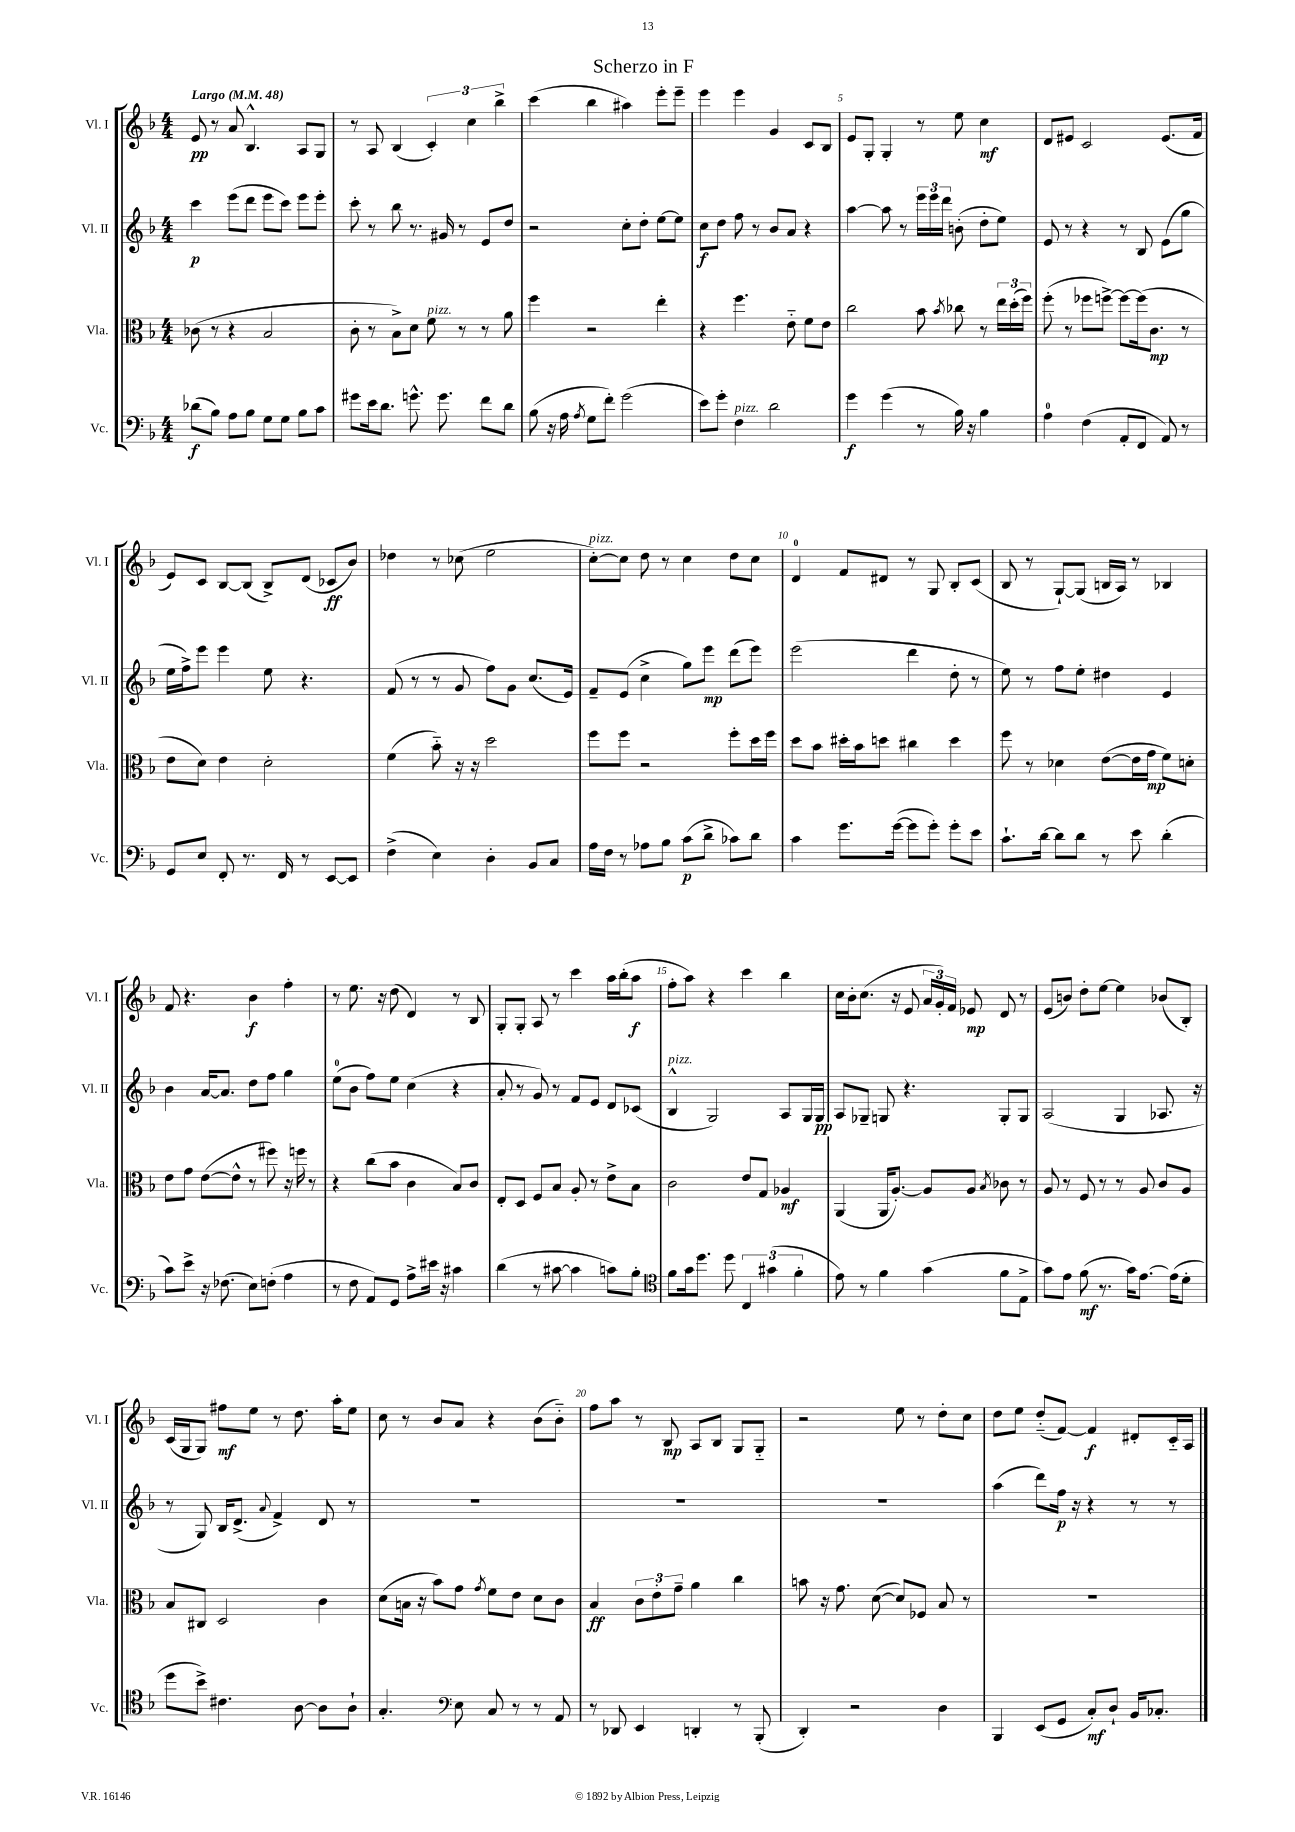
\header { title = "Scherzo in F" }
<<
\new StaffGroup <<
\new Staff = "s0" \with { instrumentName = "Vl. I" shortInstrumentName = "Vl. I" } {
    \clef treble \key f \major \numericTimeSignature \time 4/4 \tempo "Largo" 4 = 48
    \autoBeamOff e'8\pp r8 a'8 bes4.-^ a8[ g8] |
    r8 a8 bes4( \tuplet 3/2 { c'4-.) c''4 bes''4-> } |
    c'''4( bes''4 ais''4) e'''8[-. e'''8]-- |
    e'''4 e'''4 g'4 c'8[ bes8] |
    e'8[ g8]-. g4-. r8 e''8 c''4\mf |
    d'8[ eis'8] c'2 eis'8.[( f'16] |
    e'8[) c'8] bes8[~ bes8]( bes8[->) d'8]( ces'8[\ff bes'8]) |
    des''4 r8 ces''8( e''2 |
    c''8[~-.^\markup { \italic "pizz." }) c''8] d''8 r8 c''4 d''8[ c''8] |
    d'4-0 f'8[ dis'8] r8 g8 bes8[-. c'8]( |
    bes8 r8 g8[~-!) g8]( b16[ a16]) r8 bes4 |
    f'8 r4. bes'4\f f''4-. |
    r8 e''8. r16 d''8( d'4) r8 bes8 |
    g8[-. g8]-. a8 r8 c'''4 a''16[ bes''16-.( a''8]\f |
    f''8[-. a''8]) r4 c'''4 bes''4 |
    c''16[ bes'16-. c''8.]( r16 e'8 \tuplet 3/2 { a'16[ g'16-.) f'16] } ees'8\mp d'8 r8 |
    e'8[( b'8]) d''8[-. e''8]~ e''4 bes'8[( bes8]-.) |
    c'16[( g16 g8]) fis''8[\mf e''8] r8 d''8. a''16[-. e''8] |
    c''8 r8 bes'8[ a'8] r4 bes'8[( bes'8]-_) |
    f''8[ a''8] r8 bes8\mp a8[ bes8] g8[ g8]-_ |
    r2 e''8 r8 d''8[-. c''8] |
    d''8[ e''8] d''8[-_( f'8]~) f'4\f dis'8[-. c'16-_ a16] \bar "|." |
}
\new Staff = "s1" \with { instrumentName = "Vl. II" shortInstrumentName = "Vl. II" } {
    \clef treble \key f \major \numericTimeSignature \time 4/4
    \autoBeamOff c'''4\p e'''8[( d'''8] e'''8[ c'''8]) e'''8[ e'''8]-. |
    c'''8-. r8 bes''8 r8. gis'16 r8 e'8[ d''8] |
    r2 c''8[-. d''8]-. e''8[~ e''8] |
    c''8[\f d''8] f''8 r8 bes'8[ a'8] r4 |
    a''4~ a''8 r8 \tuplet 3/2 { e'''16[ e'''16 d'''16] } b'8-.( d''8[-. e''8]) |
    e'8 r8 r4 r8 bes8 e'8[( g''8] |
    e''16[ f''16->) e'''8] e'''4 e''8 r4. |
    f'8( r8 r8 g'8 f''8[) g'8] c''8.[( e'16]) |
    f'8[-- e'8]( c''4-> g''8[) e'''8]\mp d'''8[( e'''8]) |
    e'''2( d'''4 d''8-. r8 |
    e''8) r8 f''8[ e''8]-. dis''4 e'4 |
    bes'4 a'16[~ a'8.] d''8[ f''8] g''4 |
    e''8[-0( bes'8] f''8[) e''8] c''4( r4 |
    a'8-. r8 g'8) r8 f'8[ e'8] d'8[ ces'8]( |
    bes4-^^\markup { \italic "pizz." } g2) a8[ g16 g16]\pp |
    a8[ ges8]-- g8 r4. g8[-. g8] |
    a2( g4 aes8. r16 |
    r8 g8) bes16[ d'8.]->( \appoggiatura { a'8 } f'4->) d'8 r8 |
    R1 |
    R1 |
    R1 |
    a''4( d'''8[) f''16]\p r16 r4 r8 r8 \bar "|." |
}
\new Staff = "s2" \with { instrumentName = "Vla." shortInstrumentName = "Vla." } {
    \clef alto \key f \major \numericTimeSignature \time 4/4
    \autoBeamOff ces'8( r8 r4 bes2 |
    c'8-. r8 bes8[->) d'8] f'8^\markup { \italic "pizz." } r8 r8 a'8 |
    f''4 r2 e''4-. |
    r4 f''4. e'8-_ f'8[ e'8] |
    c''2 bes'8 \acciaccatura { bes'8 } ces''8 r8 \tuplet 3/2 { e''16[ d''16-.( f''16]) } |
    f''8-.( r8 fes''8[ f''8]~->) f''8[~ f''16( c'8.]\mp r8 |
    e'8[ d'8]) e'4 d'2-. |
    f'4( bes'8-_) r16 r16 d''2 |
    f''8[ f''8] r2 f''8[-. d''16 f''16] |
    d''8[ bes'8] dis''16[-. bes'16 d''8] cis''4 d''4 |
    f''8 r8 des'4 e'8[~( e'16 g'16]\mp f'8[) d'8]-. |
    e'8[ g'8] e'8[~( e'8]-^ r8 fis''8) r16 f''16 r8 |
    r4 c''8[( bes'8] c'4 bes8[) c'8] |
    e8[-. d8] f8[ bes8] a8-. r8 e'8[-> bes8] |
    c'2 e'8[ g8] aes4\mf |
    a,4( a,16[ a8.]~-.) a8[ a8] \acciaccatura { bes8 } ces'8 r8 |
    a8 r8 f8 r8 r8 a8 c'8[ a8] |
    bes8[ cis8] d2 c'4 |
    d'8[( b16] r16 bes'8[) g'8] \acciaccatura { g'8 } f'8[ e'8] d'8[ c'8] |
    bes4\ff \tuplet 3/2 { c'8[ e'8-. g'8]-- } a'4 c''4 |
    b'8 r16 g'8. d'8~( d'8[) fes8] bes8 r8 |
    R1 \bar "|." |
}
\new Staff = "s3" \with { instrumentName = "Vc." shortInstrumentName = "Vc." } {
    \clef bass \key f \major \numericTimeSignature \time 4/4
    \autoBeamOff des'8[\f( bes8]) a8[ bes8] g8[ g8] bes8[ c'8] |
    gis'8[ e'16 d'8.] g'8.-^ g'8. f'8[ d'8] |
    bes8( r16 a16 \acciaccatura { a8 } g8[ f'8]-.) g'2( |
    e'8[) g'8]-. f4^\markup { \italic "pizz." } d'2 |
    g'4\f g'4( r8 bes16) r16 bes4 |
    a4-0 f4( a,8[-. f,8] a,8) r8 |
    g,8[ e8] f,8-. r8. f,16 r8 e,8[~ e,8] |
    f4->( e4) d4-. bes,8[ c8] |
    a16[ f16] r8 aes8[ bes8] c'8[\p( d'8]-> ces'8[) d'8] |
    c'4 g'8.[ g'16]~( g'8[ g'8]-.) g'8[-. e'8] |
    c'8.[-! d'16]~ d'8[ d'8] r8 e'8 d'4-.( |
    c'8[) e'8]-> r16 fes8.( e8[) f8]-.( a4 |
    r8 f8 a,8[) g,8] a8[-> eis'16] r16 cis'4 |
    d'4( r8 cis'8~ cis'4 c'8[) bes8]-. |
    \clef tenor f'8[ g'16 d''8.] d''8 \tuplet 3/2 { c4 gis'4( f'4-. } |
    e'8) r8 f'4 g'4( f'8[ e8]-> |
    g'8[) e'8] f'8\mf( r8. g'16[) e'8.]~ e'16[( d'8]-. |
    d''8[ bes'8]->) cis'4. a8~ a8[ a8]-! |
    g4.-. \clef bass e8 c8 r8 r8 a,8 |
    r8 des,8 e,4 d,4-. r8 bes,,8-.( |
    d,4-.) r2 d4 |
    bes,,4 e,8[( g,8] c8[-.\mf) d8]-! bes,16[ ces8.]-. \bar "|." |
}
>>
>>
\layout { \context { \Score \override BarNumber.break-visibility = ##(#f #t #t) barNumberVisibility = #(every-nth-bar-number-visible 5) } }
